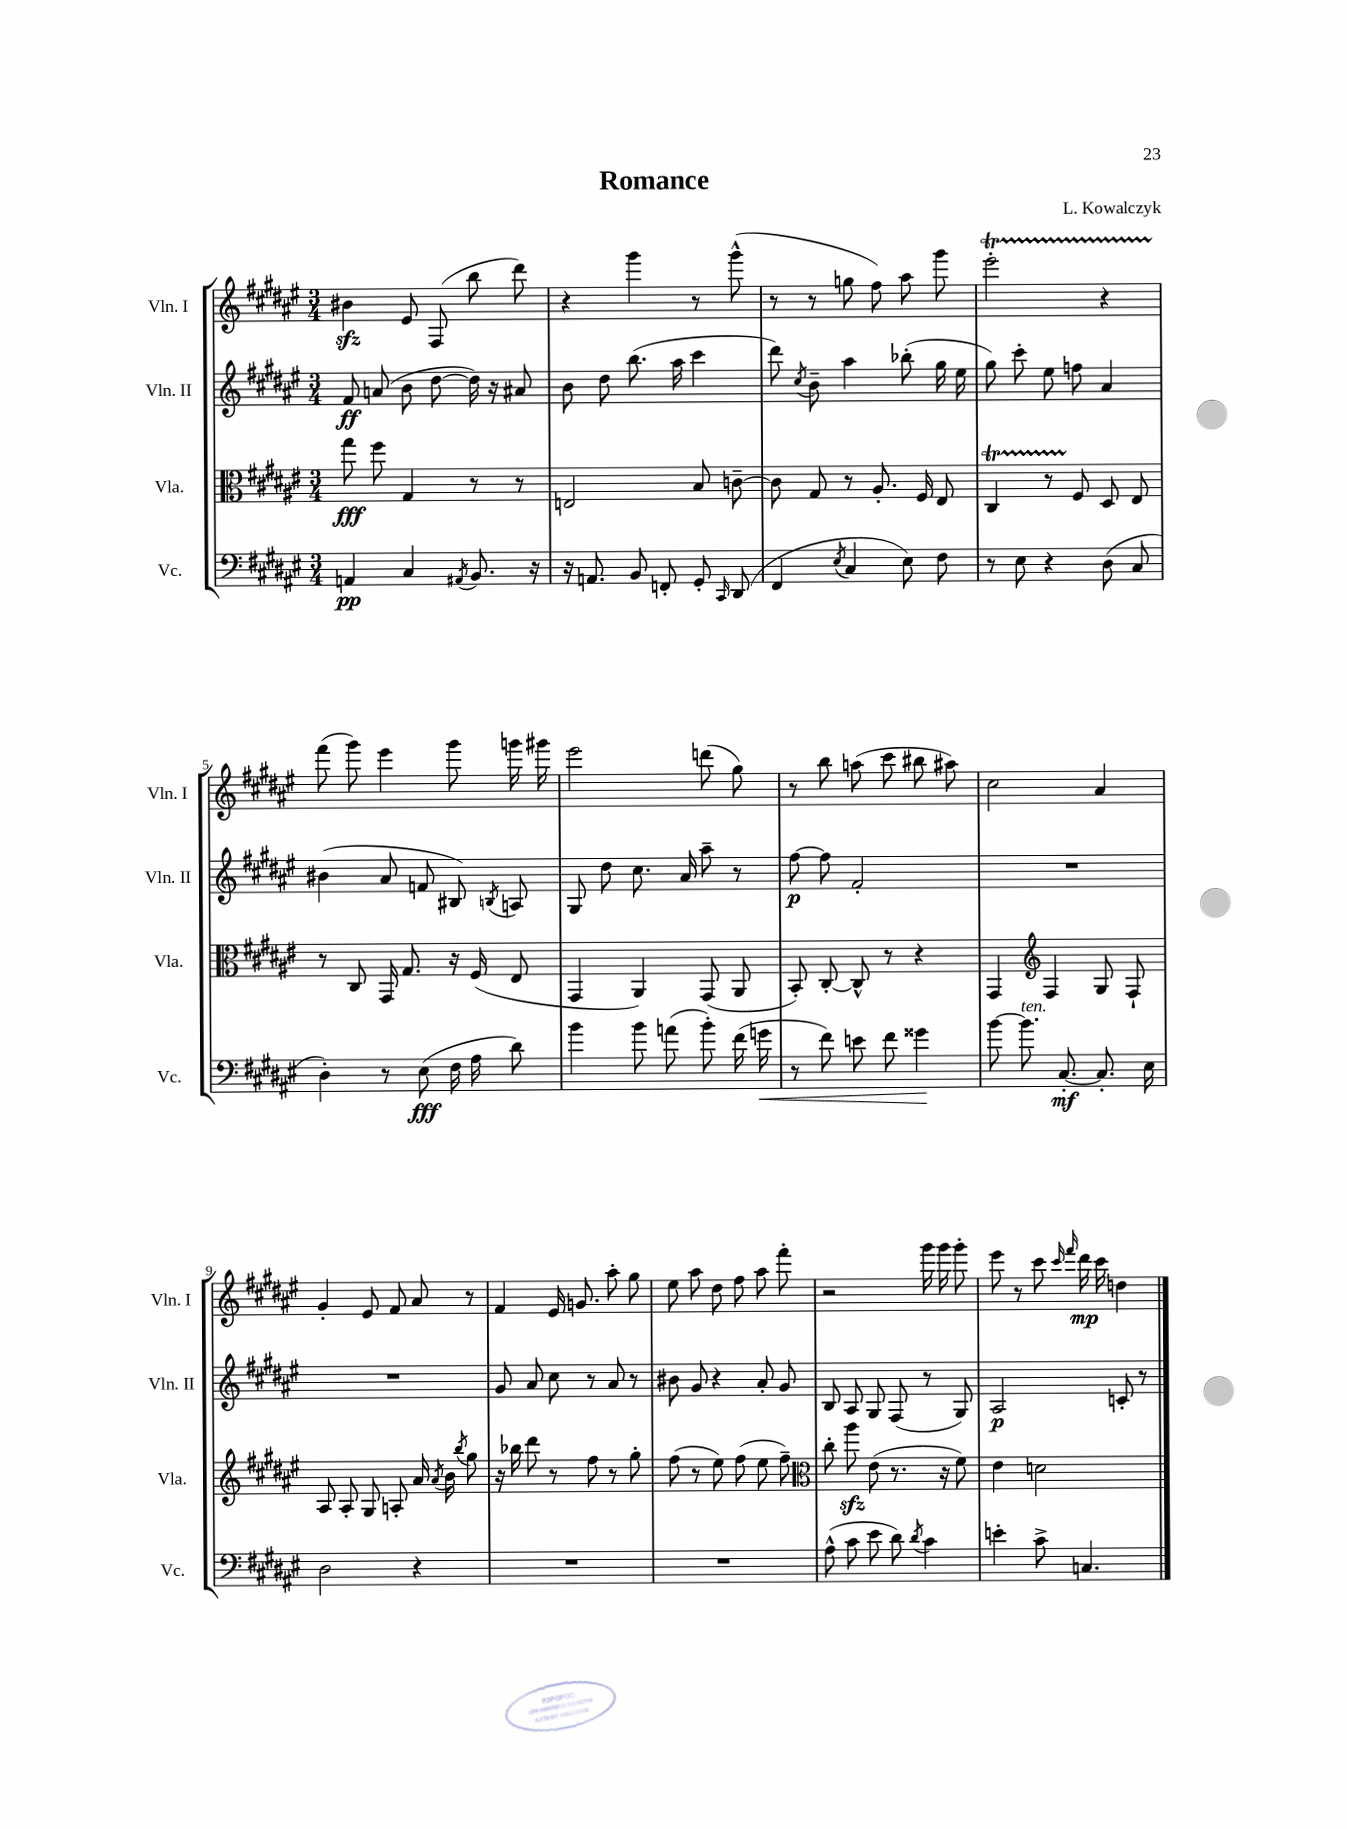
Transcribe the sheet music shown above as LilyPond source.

\header { title = "Romance" composer = "L. Kowalczyk" }
<<
\new StaffGroup <<
\new Staff = "s0" \with { instrumentName = "Vln. I" shortInstrumentName = "Vln. I" } {
    \clef treble \key fis \major \numericTimeSignature \time 3/4
    \autoBeamOff bis'4\sfz eis'8 fis8( b''8 dis'''8) |
    r4 gis'''4 r8 gis'''8-^( |
    r8 r8 g''8 fis''8) ais''8 gis'''8 |
    eis'''2-.\startTrillSpan r4 |
    fis'''8\stopTrillSpan( gis'''8) eis'''4 gis'''8 g'''16 gis'''16 |
    eis'''2 d'''8( gis''8) |
    r8 b''8 a''8( cis'''8 bis''8 ais''8) |
    cis''2 ais'4 |
    gis'4-. eis'8 fis'8 ais'8 r8 |
    fis'4 eis'16 g'8. ais''8-. gis''8 |
    eis''8 ais''8 dis''8 fis''8 ais''8 fis'''8-. |
    r2 gis'''16 gis'''16 gis'''8-. |
    eis'''8 r8 cis'''8 \grace { cis'''16 fis'''16 } dis'''16\mp cis'''16 d''4 \bar "|." |
}
\new Staff = "s1" \with { instrumentName = "Vln. II" shortInstrumentName = "Vln. II" } {
    \clef treble \key fis \major \numericTimeSignature \time 3/4
    \autoBeamOff fis'8\ff a'8( b'8 dis''8~ dis''16) r16 ais'8 |
    b'8 dis''8 b''8.( ais''16 cis'''4 |
    dis'''8) \acciaccatura { cis''8 } b'8-- ais''4 bes''8-.( gis''16 eis''16 |
    gis''8) cis'''8-. eis''8 f''8 ais'4 |
    bis'4( ais'8 f'8 bis8) \acciaccatura { b8 } a8 |
    gis8 dis''8 cis''8. ais'16 ais''8-- r8 |
    fis''8~\p fis''8 fis'2-. |
    R2. |
    R2. |
    gis'8 ais'8 cis''8 r8 ais'8 r8 |
    bis'8 gis'8 r4 ais'8-. gis'8 |
    b8 ais8 gis8 fis8( r8 gis8) |
    ais2\p c'8-. r8 \bar "|." |
}
\new Staff = "s2" \with { instrumentName = "Vla." shortInstrumentName = "Vla." } {
    \clef alto \key fis \major \numericTimeSignature \time 3/4
    \autoBeamOff gis''8\fff fis''8 gis4 r8 r8 |
    e2 b8 c'8~-- |
    c'8 gis8 r8 ais8.-. fis16 eis8 |
    cis4\startTrillSpan r8 fis8\stopTrillSpan dis8 eis8 |
    r8 cis8 gis,16 gis8. r16 fis16( eis8 |
    gis,4 ais,4) gis,8( ais,8 |
    b,8-.) cis8~-. cis8-^ r8 r4 |
    gis,4 \clef treble fis4 gis8 fis8-! |
    ais8 ais8-. gis8 a8-. ais'16 \acciaccatura { ais'8 } b'16 \acciaccatura { b''8 } gis''8 |
    r16 bes''16 dis'''8 r8 fis''8 r8 gis''8-. |
    fis''8( r8 eis''8) fis''8( eis''8 fis''8--) |
    \clef alto cis''8-. ais''8\sfz eis'8( r8. r16 fis'8) |
    eis'4 d'2 \bar "|." |
}
\new Staff = "s3" \with { instrumentName = "Vc." shortInstrumentName = "Vc." } {
    \clef bass \key fis \major \numericTimeSignature \time 3/4
    \autoBeamOff a,4\pp cis4 \acciaccatura { ais,8 } b,8. r16 |
    r16 a,8. b,8 f,8-. gis,8-. \grace { cis,16 } dis,8( |
    fis,4 \acciaccatura { eis8 } cis4 eis8) fis8 |
    r8 eis8 r4 dis8( cis8 |
    dis4-.) r8 eis8\fff( fis16 ais16 dis'8) |
    b'4 b'8 a'8( b'8-.) fis'16( g'16\< |
    r8 fis'8) e'8 fis'8 gisis'4\! |
    b'8~ b'8.^\markup { \italic "ten." } cis8.~-.\mf cis8.-. eis16 |
    dis2 r4 |
    R2. |
    R2. |
    ais8-^( cis'8 eis'8 dis'8) \acciaccatura { dis'8 } cis'4 |
    e'4-. cis'8-> c4. \bar "|." |
}
>>
>>
